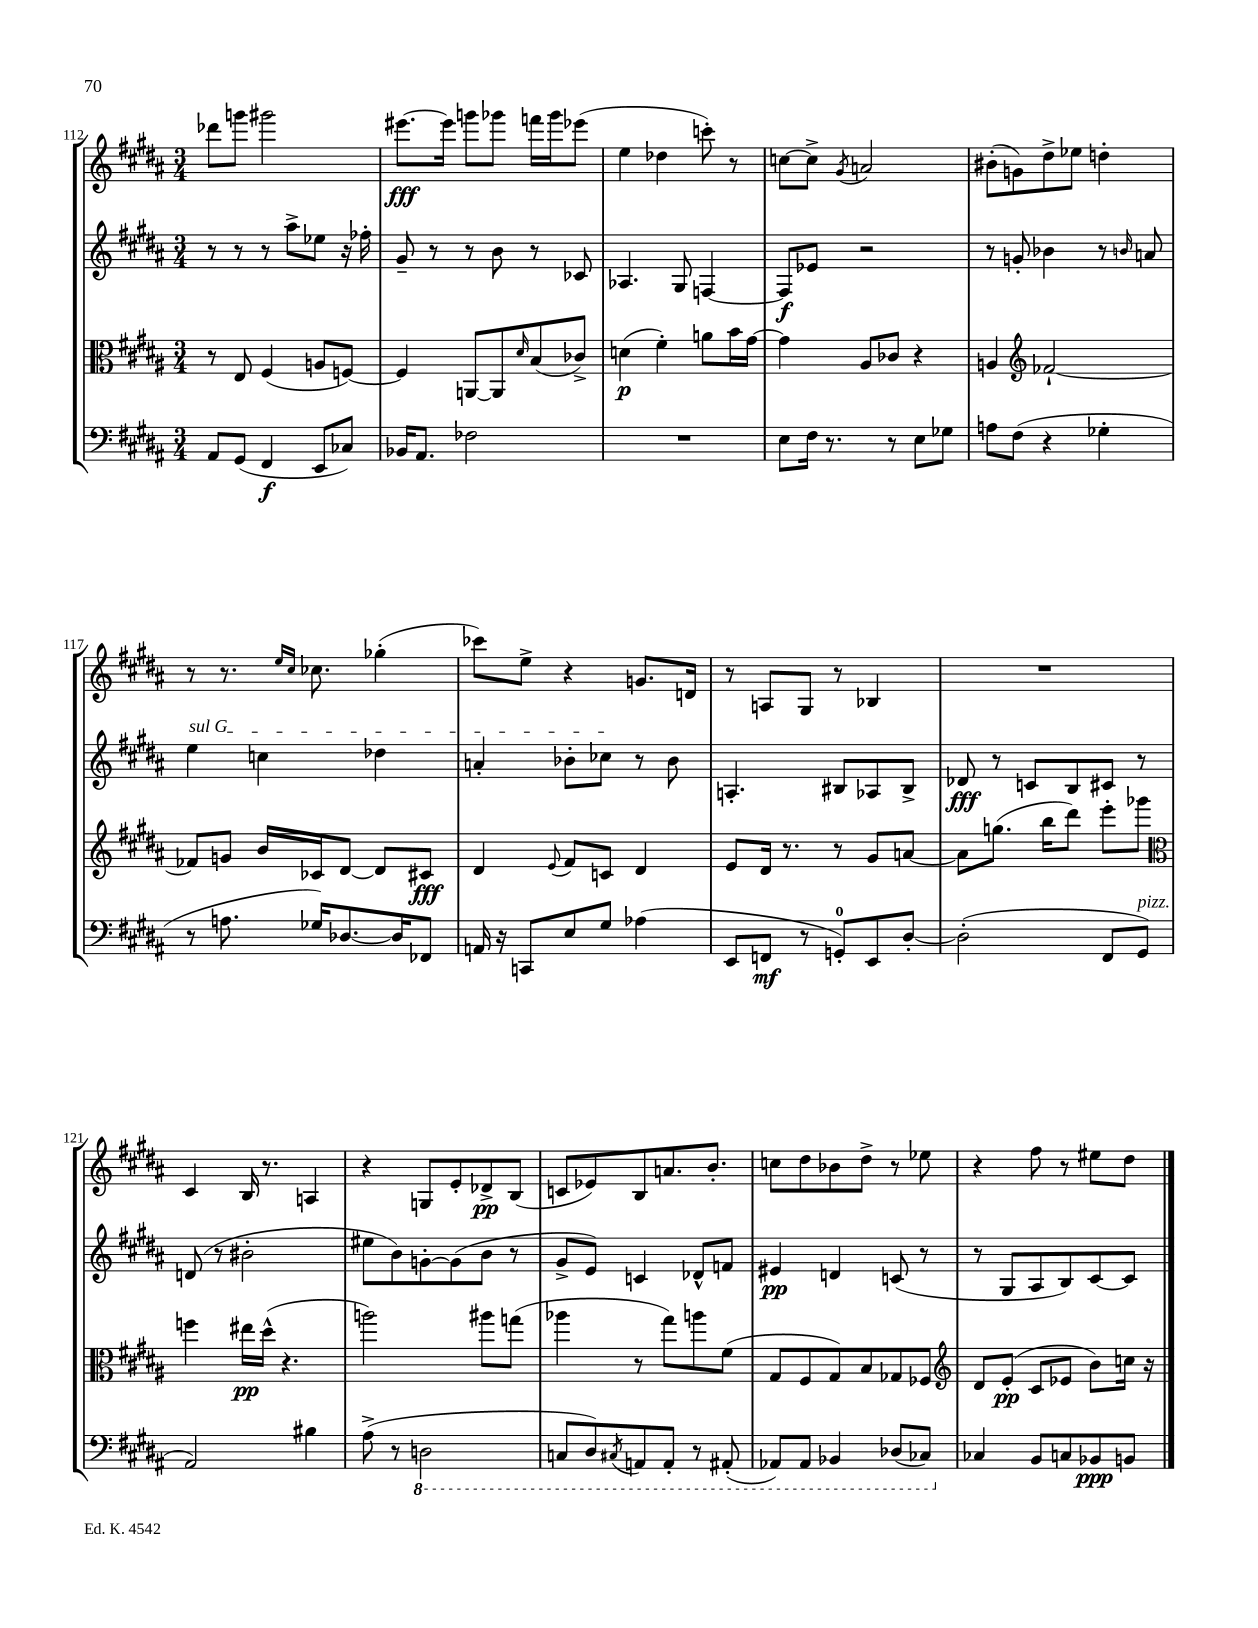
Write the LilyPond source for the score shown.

<<
\new StaffGroup <<
\new Staff = "s0" {
    \clef treble \key b \major \numericTimeSignature \time 3/4
    des'''8 g'''8 gis'''2 |
    eis'''8.~\fff eis'''16 g'''8 ges'''8 f'''16 ges'''16 ees'''8( |
    e''4 des''4 c'''8-.) r8 |
    c''8~ c''8-> \acciaccatura { gis'8 } a'2 |
    bis'8-.( g'8) dis''8-> ees''8 d''4-. |
    r8 r8. \grace { e''16 cis''16 } ces''8. ges''4-.( |
    ces'''8) e''8-> r4 g'8. d'16 |
    r8 a8 gis8 r8 bes4 |
    R2. |
    cis'4 b16 r8. a4 |
    r4 g8 e'8-. des'8->\pp b8( |
    c'8 ees'8) b8 a'8. b'8.-. |
    c''8 dis''8 bes'8 dis''8-> r8 ees''8 |
    r4 fis''8 r8 eis''8 dis''8 \bar "|." |
}
\new Staff = "s1" {
    \clef treble \key b \major \numericTimeSignature \time 3/4
    r8 r8 r8 ais''8-> ees''8 r16 fes''16-. |
    gis'8-- r8 r8 b'8 r8 ces'8 |
    aes4. gis8 f4~ |
    f8\f ees'8 r2 |
    r8 g'8-. bes'4 r8 \grace { b'16 } a'8 |
    \once \override TextSpanner.bound-details.left.text = \markup { \italic "sul G" } e''4\startTextSpan c''4 des''4 |
    a'4-. bes'8-. ces''8\stopTextSpan r8 bes'8 |
    a4.-. bis8 aes8 bis8-> |
    des'8\fff r8 c'8 b8 cis'8 r8 |
    d'8( r8 bis'2-. |
    eis''8 b'8) g'8~-. g'8( b'8 r8 |
    gis'8-> e'8) c'4 des'8-^ f'8 |
    eis'4\pp d'4 c'8( r8 |
    r8 gis8 ais8 b8) cis'8~ cis'8 \bar "|." |
}
\new Staff = "s2" {
    \clef alto \key b \major \numericTimeSignature \time 3/4
    r8 e8 fis4( a8 f8~) |
    f4 a,8~ a,8 \grace { dis'16 } b8( ces'8->) |
    d'4\p( fis'4-.) a'8 b'16 gis'16~ |
    gis'4 ais8 ces'8 r4 |
    a4 \clef treble fes'2~-! |
    fes'8 g'8 b'16 ces'16 dis'8~ dis'8 cis'8\fff |
    dis'4 \appoggiatura { e'8 } fis'8 c'8 dis'4 |
    e'8 dis'16 r8. r8 gis'8 a'8~ |
    a'8 g''8.( b''16 dis'''8) e'''8-. ges'''8 |
    \clef alto f''4 eis''16\pp dis''16-^( r4. |
    a''2) ais''8 g''8( |
    aes''4 r8 gis''8) a''8 fis'8( |
    gis8 fis8 gis8) b8 ges8 fes8 |
    \clef treble dis'8 e'8-.\pp( cis'8 ees'8 b'8) c''16 r16 \bar "|." |
}
\new Staff = "s3" {
    \clef bass \key b \major \numericTimeSignature \time 3/4
    ais,8 gis,8( fis,4\f e,8 ces8) |
    bes,16 ais,8. fes2 |
    R2. |
    e8 fis16 r8. r8 e8 ges8 |
    a8 fis8( r4 ges4-. |
    r8 a8. ges16) des8.~ des16 fes,8 |
    a,16 r16 c,8 e8 gis8 aes4( |
    e,8 f,8\mf r8 g,8-0-.) e,8 dis8~-. |
    dis2-.( fis,8 gis,8^\markup { \italic "pizz." } |
    ais,2) bis4 |
    ais8->( r8 \ottava #-1 d,2 |
    c,8 dis,8) \acciaccatura { cis,8 } a,,8 a,,8-. r8 ais,,8-.( |
    aes,,8) aes,,8 bes,,4 des,8( ces,8) \ottava #0 |
    ces4 b,8 c8 bes,8\ppp b,8 \bar "|." |
}
>>
>>
\layout { \context { \Score currentBarNumber = #112 } }
